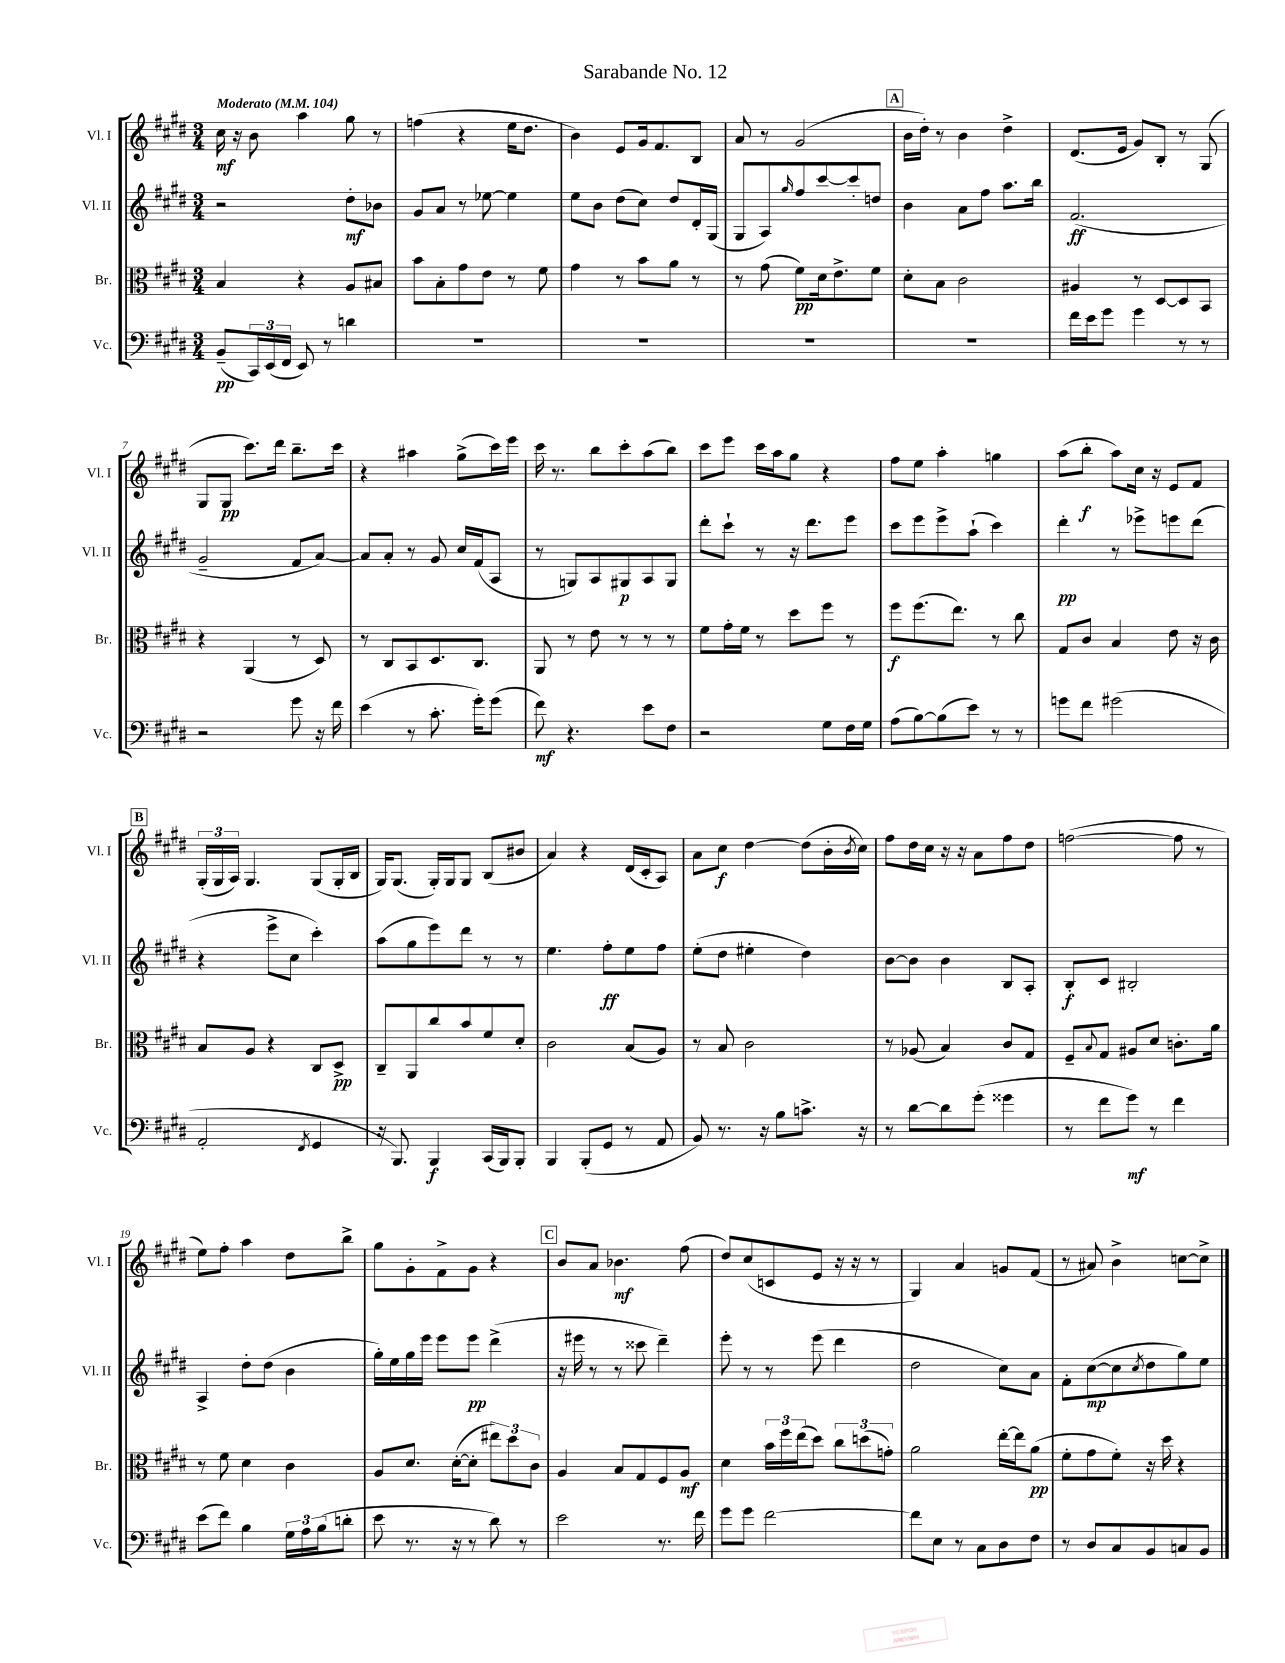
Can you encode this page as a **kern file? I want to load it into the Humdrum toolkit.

**kern	**kern	**kern	**kern
*staff4	*staff3	*staff2	*staff1
*clefF4	*clefC3	*clefG2	*clefG2
*k[f#c#g#d#]	*k[f#c#g#d#]	*k[f#c#g#d#]	*k[f#c#g#d#]
*M3/4	*M3/4	*M3/4	*M3/4
*MM104	*MM104	*MM104	*MM104
(8BB~/L	4B/	2r	16cc#\
.	.	.	16r
24CC#/L)	.	.	8b\
(24EE/	.	.	.
24FF#/JJ	.	.	.
8EE/)	4r	.	4aa\
8r	.	.	.
4d\	8A/L	8dd#'\L	8gg#\
.	8B#/J	8b-\J	8r
=	=	=	=
2.r	8b\L	8g#/L	(4ff\
.	8B'\	8a/J	.
.	8g#\	8r	4r
.	8e\J	[8ee-\	.
.	8r	4ee-\]	16ee\LK
.	.	.	8.dd#\J
.	8f#\	.	.
=	=	=	=
2.r	4g#\	8ee\L	4b\)
.	.	8b\J	.
.	8r	(8dd#\L	8e/L
.	8b\L	8cc#\J)	16g#/k
.	.	.	8.f#/
.	8a\J	8dd#/L	.
.	8r	16d#'/L	8B/J
.	.	(16G#/JJ	.
=	=	=	=
2.r	8r	8G#/L	8a/
.	(8g#\	8A/)	8r
.	.	16qqgg#/	.
.	8f#\L)	8ff#/	(2g#/
.	16d#\k	[8ccc#/	.
.	8.e^\	.	.
.	.	8ccc#'/]	.
.	8f#\J	8dd/J	.
=	=	=	=
2.r	8d#'\L	4b\	16b\LL
.	.	.	16dd#'\JJ)
.	8B\J	.	8r
.	2c#\	8a\L	4b\
.	.	8ff#\J	.
.	.	8.aa\L	4dd#^\
.	.	16bb\Jk	.
=	=	=	=
16f#\LL	4A#/	(2.f#/	(8.d#/L
16e\J	.	.	.
8g#\J	.	.	.
.	.	.	16e/Jk
4g#\	8r	.	8g#/L)
.	[8D#/L	.	8B'/J
8r	8D#/]	.	8r
8r	8BB/J	.	(8G#/
=	=	=	=
2r	4r	2g#~/	8G#/L
.	.	.	8G#/J
.	(4AA/	.	8.ccc#\L)
.	.	.	16ddd#\Jk
8g#\	8r	8f#/L	8.bb~\L
16r	8D#/)	[8a/J)	.
16f#\	.	.	16ccc#\Jk
=	=	=	=
(4e\	8r	8a/]L	4r
.	8C#/L	8a'/J	.
8r	8BB/	8r	4aa#\
8.c#'\	8.D#/	8g#/	.
.	.	16cc#/LL	(8gg#^\L
16g#'\LK)	8.C#/J	(16f#/J	.
(8g#\J	.	8A/J	16ccc#\L)
.	.	.	16eee\JJ
=	=	=	=
8f#\)	8AA/	8r	16ccc#\
.	.	.	8.r
4.r	8r	8G/L)	.
.	8e\	8A/	8bb\L
.	8r	8G#/	8ccc#'\
8e\L	8r	8A/	(8aa\
8F#\J	8r	8G#/J	8bb\J)
=	=	=	=
2r	8f#\L	8ddd#'\L	8ccc#\L
.	16g#'\L	8ccc#`\J	8eee\J
.	16f#\JJ	.	.
.	8r	8r	16ccc#\LL
.	.	.	16aa\J
.	8dd#\L	16r	8gg#\J
.	.	8.ddd#\L	.
8G#\L	8ff#\J	.	4r
16F#\L	8r	8eee\J	.
16G#\JJ	.	.	.
=	=	=	=
(8A\L	8ff#\L	8ccc#\L	8ff#\L
[8B\)	(8.ff#\	8eee\	8ee\J
(8B\]	.	8eee^\	4aa'\
.	8.ee\J)	.	.
8e\J)	.	(8aa`\J	.
8r	8r	4ccc#\)	4gg\
8r	8cc#\	.	.
=	=	=	=
8g\L	8G#/L	4ddd#'\	(8aa\L
8f#\J	8c#/J	.	8bb'\J
(2g#\	4B/	8r	8aa\L)
.	.	8eee-^\L	16cc#\Jk
.	.	.	16r
.	8e\	8eee\	8e/L
.	16r	(8ddd#\J	8f#/J
.	16c#\	.	.
=	=	=	=
2AA'/	8B/L	4r	(24G#'/LL
.	.	.	24G#/
.	.	.	24A/JJ)
.	8A/J	.	4.G#/
.	4r	8eee^\L	.
.	.	8cc#\J	.
8qFF#/	.	.	.
4GG#/	8C#/L	4ccc#'\)	(8G#/L
.	8D#^/J	.	16G#'/L
.	.	.	16B/JJ
=	=	=	=
16r	8C#~/L	(8aa\L	16G#/LK)
8.BBB/)	.	.	(8.G#/J
.	8AA/	8gg#\	.
4BBB/	8cc#/	8eee\)	16G#'/LL)
.	.	.	16G#/J
.	8b/	8ddd#\J	8G#/J
(16CC#/LL	8f#/	8r	(8B/L
16BBB/J)	.	.	.
8BBB'/J	8d#'/J	8r	8b#/J
=	=	=	=
4BBB/	2c#\	4.ee\	4a/)
(8BBB'/L	.	.	4r
8GG#/J	.	8ff#'\L	.
8r	(8B/L	8ee\	(16d#/LL
.	.	.	16c#'/J
8AA/	8A/J)	8ff#\J	8A/J)
=	=	=	=
8BB/)	8r	(8ee'\L	8a\L
8.r	8B/	8dd#\J	8cc#\J
.	2c#\	4ee#'\	[4dd#\
16r	.	.	.
8B\L	.	.	.
8.c^\J	.	4dd#\)	(8dd#\]L
.	.	.	16b'\L
.	.	.	8qb/
16r	.	.	16cc#\JJ)
=	=	=	=
8r	8r	[8b\L	8ff#\L
[8d#\L	(8A-/	8b\]J	16dd#\L
.	.	.	16cc#\JJ
8d#\]	4B/)	4b\	16r
.	.	.	16r
(8g#'\J	.	.	8a\L
4g##\	8c#/L	8B/L	8ff#\
.	8G#/J	8A'/J	8dd#\J
=	=	=	=
8r	8F#~/L	8B'/L	([2ff\
.	8qqB/	.	.
8f#\L	8G#/J	8c#/J	.
8g#\J)	8A#/L	2B#'/	.
8r	8d#/J	.	.
4f#\	8.c'\L	.	8ff\]
.	.	.	8r
.	16a\Jk	.	.
=	=	=	=
(8e\L	8r	4A^/	8ee\L)
8f#\J)	8f#\	.	8ff#'\J
4B\	4d#\	8dd#'\L	4aa\
.	.	(8dd#\J	.
24G#\LL	4c#\	4b\	8dd#\L
24A\	.	.	.
(24B\J	.	.	.
8d'\J	.	.	8bb^\J
=	=	=	=
8e\	8A/L	16gg#'\LL)	8gg#\L
.	.	16ee\	.
8.r	8.d#/J	16gg#\	8g#'\
.	.	16eee\JJ	.
.	.	8eee\L	8f#^\
16r	([16d#'\LK	.	.
8r	8d#'\]J	8eee\J	8g#\J
8d#\)	12ee#\L)	(4ddd#^\	4r
.	12dd#\	.	.
8r	.	.	.
.	12c#\J	.	.
=	=	=	=
2e\	4A/	16r	8b/L
.	.	16eee#\	.
.	.	8r	8a/J
.	8B/L	8r	4.b-\
.	8G#/	8ccc##\	.
8.r	8F#/	4ddd#~\)	.
.	8A/J	.	(8ff#\
16f#\	.	.	.
=	=	=	=
8g#\L	4d#\	8eee'\	8dd#/L)
8g#\J	.	8r	(8cc#/
[2f#\	24b\LL	8r	8c/
.	24ff#\	.	.
.	(24ee\J	.	.
.	8dd#\J)	(8eee\	8e/J
.	12cc#\L	4ddd#\	16r
.	.	.	16r
.	(12dd\	.	.
.	.	.	8r
.	12g'\J)	.	.
=	=	=	=
8f#\]L	2a\	2dd#\	4G#/)
8E\J	.	.	.
8r	.	.	4a/
8C#\L	.	.	.
8D#\	[16ee'\LL	8cc#\L)	8g/L
.	16ee\]J	.	.
8F#\J	(8a\J	8a\J	(8f#/J
=	=	=	=
8r	8f#'\L	8f#'\L	8r
8D#/L	8g#\	([8cc#\	8a#/)
8C#/	8f#'\J)	8cc#\]	4b^\
.	.	8qcc#/	.
8BB/	16r	8dd#\	.
.	16dd#\	.	.
8C/	4r	8gg#\)	[8cc\L
8BB/J	.	8ee\J	8cc^\]J
==	==	==	==
*-	*-	*-	*-
